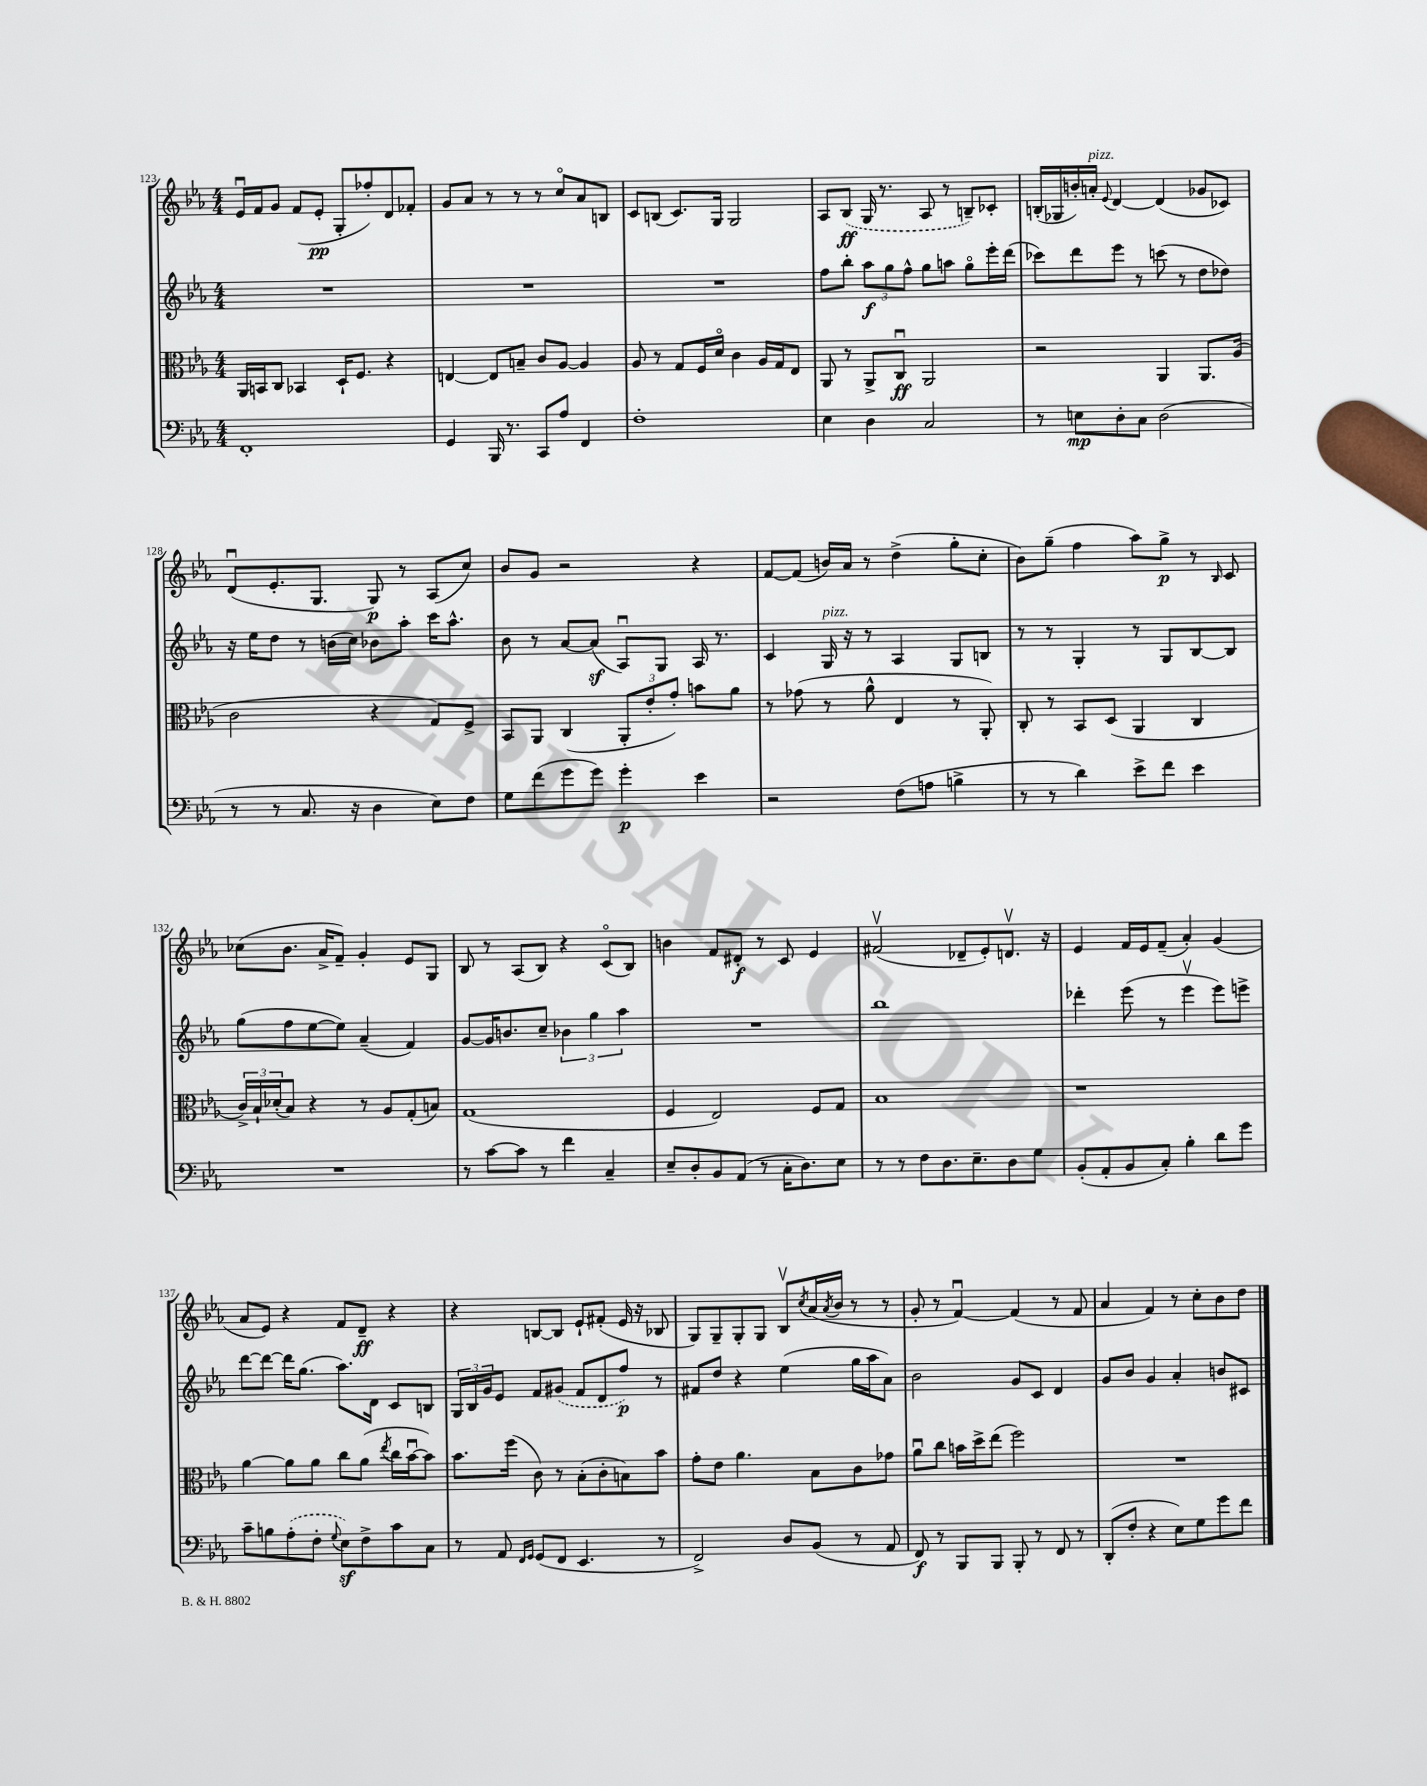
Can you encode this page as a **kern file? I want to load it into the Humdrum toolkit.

**kern	**dynam	**kern	**dynam	**kern	**dynam	**kern	**dynam
*part4	*part4	*part3	*part3	*part2	*part2	*part1	*part1
*staff4	*staff4	*staff3	*staff3	*staff2	*staff2	*staff1	*staff1
*clefF4	*	*clefC3	*	*clefG2	*	*clefG2	*
*k[b-e-a-]	*	*k[b-e-a-]	*	*k[b-e-a-]	*	*k[b-e-a-]	*
*M4/4	*	*M4/4	*	*M4/4	*	*M4/4	*
=123	=123	=123	=123	=123	=123	=123	=123
1FF'	.	16AA-/LL	.	1r	.	16e-u/LL	.
.	.	16BBn/J	.	.	.	16f/J	.
.	.	8C/J	.	.	.	8g/J	.
.	.	4BB-X/	.	.	.	(8f/L	.
.	.	.	.	.	.	8e-'/J	pp
.	.	16D`/KL	.	.	.	8G'/L	.
.	.	8.F/J	.	.	.	.	.
.	.	.	.	.	.	8ff-X'/)	.
.	.	4r	.	.	.	8d/	.
.	.	.	.	.	.	8f-X'/J	.
=124	=124	=124	=124	=124	=124	=124	=124
4GG/	.	[4En/	.	1r	.	8g/L	.
.	.	.	.	.	.	8a-/J	.
16BBB-/	.	8E/L]	.	.	.	8r	.
8.r	.	.	.	.	.	.	.
.	.	8Bn~/J	.	.	.	8r	.
8CC/L	.	8c/L	.	.	.	8r	.
8A-/J	.	[8A-/J	.	.	.	8cc/L	.
4FF/	.	4A-/]	.	.	.	8a-/	.
.	.	.	.	.	.	8Bn/J	.
=125	=125	=125	=125	=125	=125	=125	=125
1F'	.	8A-/	.	1r	.	8c/L	.
.	.	8r	.	.	.	(8Bn/J	.
.	.	8G/L	.	.	.	8.c/L)	.
.	.	16F/L	.	.	.	.	.
.	.	16d/JJ	.	.	.	16G/Jk	.
.	.	4c\	.	.	.	2G/	.
.	.	16A-/LL	.	.	.	.	.
.	.	16G/J	.	.	.	.	.
.	.	8E-/J	.	.	.	.	.
=126	=126	=126	=126	=126	=126	=126	=126
4E-\	.	8AA-/	.	8ff\L	.	8A-/L	.
.	.	8r	.	8bb-'\J	.	(8B-/J	ff
4D\	.	8AA-^/L	.	12aa-\L	f	16G/	.
.	.	.	.	.	.	8.r	.
.	.	.	.	12gg\	.	.	.
.	.	8Cu/J	ff	.	.	.	.
.	.	.	.	12ff^^\J	.	.	.
2C/	.	2AA-/	.	8gg\L	.	8A-/	.
.	.	.	.	8aan\J	.	8r	.
.	.	.	.	8gg\L	.	8Bn~/L)	.
.	.	.	.	16eee-'\L	.	8c-X'/J	.
.	.	.	.	(16ddd\JJ	.	.	.
=127	=127	=127	=127	=127	=127	=127	=127
8r	.	2r	.	8ccc-X\L)	.	(16Bn'/LL	.
.	.	.	.	.	.	16G-X/	.
8En\L	mp	.	.	8ddd\	.	16bn'/)	.
!	!	!	!	!	!	!LO:TX:a:i:t=pizz.	!
.	.	.	.	.	.	16an'/JJ	.
.	.	.	.	.	.	8qqe-/	.
8D'\	.	.	.	8eee-\J	.	[4d/	.
8C\J	.	.	.	8r	.	.	.
(2D\	.	4AA-/	.	(8cccn\	.	(4d/]	.
.	.	.	.	8r	.	.	.
.	.	8.AA-/L	.	8dd\L	.	8g-X/L	.
.	.	.	.	8dd-X\J)	.	8c-X/J)	.
.	.	(16A-/Jk	.	.	.	.	.
!!LO:LB:g=z
=128	=128	=128	=128	=128	=128	=128	=128
8r	.	2c\	.	16r	.	(8du/L	.
.	.	.	.	16ee-\KL	.	.	.
8r	.	.	.	8dd\J	.	8.e-'/	.
8.C/	.	.	.	8r	.	.	.
.	.	.	.	.	.	8.G/J	.
.	.	.	.	(16bn\LL	.	.	.
16r	.	.	.	16cc\JJ)	.	.	.
4D\	.	4r	.	8b-X\L	.	8G/)	p
.	.	.	.	8aa-'\J	.	8r	.
8E-\L)	.	8G/L)	.	16ccc\KL	.	(8A-/L	.
.	.	.	.	8.aa-^^\J	.	.	.
8F\J	.	8F^/J	.	.	.	8cc/J)	.
=129	=129	=129	=129	=129	=129	=129	=129
8G\L	.	8BB-/L	.	8b-\	.	8b-/L	.
(8f\	.	8AA-/J	.	8r	.	8g/J	.
8g\	.	(4C/	.	[8a-/L	.	2r	.
8g\J)	.	.	.	(8a-z/J]	.	.	.
4g'\	p	12AA-'/L	.	8A-u/L)	.	.	.
.	.	12e-'/	.	.	.	.	.
.	.	.	.	8G/J	.	.	.
.	.	12g'/J)	.	.	.	.	.
4e-\	.	8bn\L	.	16A-/	.	4r	.
.	.	.	.	8.r	.	.	.
.	.	8a-\J	.	.	.	.	.
=130	=130	=130	=130	=130	=130	=130	=130
2r	.	8r	.	4c/	.	[8f/L	.
.	.	(8g-X\	.	.	.	(8f/J]	.
!	!	!	!	!LO:TX:a:i:t=pizz.	!	!	!
.	.	8r	.	16G/	.	16bn/LL)	.
.	.	.	.	16r	.	16a-/JJ	.
.	.	8a-^^\	.	8r	.	8r	.
(8F\L	.	4E-/	.	4A-/	.	(4dd^\	.
8An\J	.	.	.	.	.	.	.
4Bn^\	.	8r	.	8G/L	.	8gg'\L	.
.	.	8AA-'/)	.	8Bn/J	.	8cc'\J	.
=131	=131	=131	=131	=131	=131	=131	=131
8r	.	8C'/	.	8r	.	8b-\L)	.
8r	.	8r	.	8r	.	(8gg~\J	.
4d\)	.	8BB-/L	.	4G'/	.	4ff\	.
.	.	(8D/J	.	.	.	.	.
8e-^\L	.	4AA-/	.	8r	.	8aa-\L)	.
8f\J	.	.	.	8G/L	.	8gg^\J	p
4e-\	.	4C/	.	[8B-/	.	8r	.
.	.	.	.	.	.	16qqB-/	.
.	.	.	.	8B-/J]	.	8c/	.
!!LO:LB:g=z
=132	=132	=132	=132	=132	=132	=132	=132
1r	.	24c^/LL)	.	(8gg\L	.	(8cc-X\L	.
.	.	24B-`/	.	.	.	.	.
.	.	(24d-X'/J	.	.	.	.	.
.	.	8B-/J)	.	8ff\	.	8.b-\J	.
.	.	4r	.	[8ee-\	.	.	.
.	.	.	.	.	.	16a-^/KL	.
.	.	.	.	8ee-\J])	.	8f~/J)	.
.	.	8r	.	(4a-~/	.	4g'/	.
.	.	8A-/L	.	.	.	.	.
.	.	(8G'/	.	4f/)	.	8e-/L	.
.	.	8Bn/J)	.	.	.	8G/J	.
=133	=133	=133	=133	=133	=133	=133	=133
8r	.	(1G	.	[8g/L	.	8B-/	.
[8c\L	.	.	.	16g/K]	.	8r	.
.	.	.	.	8.bn/	.	.	.
8c\J]	.	.	.	.	.	(8A-/L	.
8r	.	.	.	8cc~/J	.	8B-/J)	.
4f\	.	.	.	6b-X\	.	4r	.
.	.	.	.	6gg\	.	.	.
4C~/	.	.	.	.	.	(8c/L	.
.	.	.	.	6aa-\	.	.	.
.	.	.	.	.	.	8B-/J)	.
=134	=134	=134	=134	=134	=134	=134	=134
8E-~/L	.	4F/	.	1r	.	4bn\	.
8D'/	.	.	.	.	.	.	.
8BB-/	.	2E-/)	.	.	.	8f/L	.
(8AA-/J	.	.	.	.	.	8d#X'/J	f
8r	.	.	.	.	.	8r	.
16C'\KL	.	.	.	.	.	8c/	.
8.D\)	.	.	.	.	.	.	.
.	.	8F/L	.	.	.	4e-/	.
8E-\J	.	8G/J	.	.	.	.	.
=135	=135	=135	=135	=135	=135	=135	=135
8r	.	1B-	.	1bb-	.	(2f#Xv/	.
8r	.	.	.	.	.	.	.
8F\L	.	.	.	.	.	.	.
8.D\	.	.	.	.	.	.	.
.	.	.	.	.	.	8d-X~/L	.
8.E-~\	.	.	.	.	.	.	.
.	.	.	.	.	.	8e-'/)	.
8D\	.	.	.	.	.	8.dnv/J	.
8G\J	.	.	.	.	.	.	.
.	.	.	.	.	.	16r	.
=136	=136	=136	=136	=136	=136	=136	=136
(8BB-'/L	.	1r	.	4ddd-X'\	.	4e-/	.
8AA-'/	.	.	.	.	.	.	.
8BB-/	.	.	.	(8eee-\	.	16f/LL	.
.	.	.	.	.	.	16e-/J	.
8C'/J)	.	.	.	8r	.	(8f~/J	.
4B-'\	.	.	.	4eee-v\	.	4a-'/)	.
8d\L	.	.	.	8eee-\L)	.	(4g/	.
8g\J	.	.	.	8eeen^\J	.	.	.
!!LO:LB:g=z
=137	=137	=137	=137	=137	=137	=137	=137
8c~\L	.	[4a-\	.	[8ddd\L	.	8a-/L	.
8Bn\	.	.	.	8ddd\J_	.	8e-/J)	.
(8A-'\	.	8a-\L]	.	16ddd\KL]	.	4r	.
.	.	.	.	(8.gg\J	.	.	.
8F'\J	.	8a-\J	.	.	.	.	.
8qqG/	.	.	.	.	.	.	.
8E-z\L)	.	8cc\L	.	8.aa-\L)	.	8f/L	.
8F^\	.	(8a-\J	.	.	.	8d~/J	ff
.	.	.	.	16d\Jk	.	.	.
.	.	8qee-/	.	.	.	.	.
8c\	.	16cc\LL	.	8c/L	.	4r	.
.	.	[16b-u\J	.	.	.	.	.
8C\J	.	8b-\J])	.	8Bn/J	.	.	.
=138	=138	=138	=138	=138	=138	=138	=138
8r	.	8.b-\L	.	24G/LL	.	4r	.
.	.	.	.	24B-/	.	.	.
.	.	.	.	24g/J	.	.	.
8AA-/	.	.	.	8e-/J	.	.	.
.	.	(16ff\Jk	.	.	.	.	.
16qqFF/LL	.	.	.	.	.	.	.
16qqGG/JJ	.	.	.	.	.	.	.
(8GG/L	.	8c\)	.	8f/L	.	[8Bn/L	.
8FF/J	.	8r	.	(8g#X/J	.	8B/J]	.
4.EE-/	.	(8B-'\L	.	8f/L	.	8e-`/L	.
.	.	8c'\	.	8d/	.	(8f#X'/J	.
.	.	8Bn\)	.	8ff/J)	p	16e-/	.
.	.	.	.	.	.	16r	.
8r	.	8b-\J	.	8r	.	8B-X/	.
=139	=139	=139	=139	=139	=139	=139	=139
2FF^/)	.	8g'\L	.	8f#X/L	.	8G/L)	.
.	.	8e-\J	.	8dd/J	.	8G~/	.
.	.	4.a-\	.	4r	.	8G'/	.
.	.	.	.	.	.	8G/J	.
8D/L	.	.	.	(4ee-\	.	8B-v/L	.
.	.	.	.	.	.	8qcc/	.
(8BB-/J	.	8B-\L	.	.	.	(16a-/L	.
.	.	.	.	.	.	8qa-/	.
.	.	.	.	.	.	16b-/JJ	.
8r	.	8c\	.	16gg\LL	.	8r	.
.	.	.	.	16aa-\J	.	.	.
8AA-/	.	8g-X\J	.	8a-\J)	.	8r	.
=140	=140	=140	=140	=140	=140	=140	=140
8FF/)	f	8a-u\L	.	2b-\	.	8g'/	.
8r	.	8cc\J	.	.	.	8r	.
8BBB-/L	.	16bn\LL	.	.	.	[4fu/)	.
.	.	16dd^\J	.	.	.	.	.
8BBB-/J	.	(8ee-\J	.	.	.	.	.
8BBB-'/	.	2ff\)	.	8g/L	.	(4f/]	.
8r	.	.	.	8c/J	.	.	.
8FF/	.	.	.	4d/	.	8r	.
8r	.	.	.	.	.	8f/	.
=141	=141	=141	=141	=141	=141	=141	=141
(8DD'/L	.	1r	.	8g/L	.	4a-/	.
8F'/J	.	.	.	8b-/J	.	.	.
4r	.	.	.	4g/	.	4f/)	.
8E-\L)	.	.	.	4a-'/	.	8r	.
8G\	.	.	.	.	.	8cc'\L	.
8g\	.	.	.	8bn/L	.	8b-\	.
8f\J	.	.	.	8c#X/J	.	8dd\J	.
==	==	==	==	==	==	==	==
*-	*-	*-	*-	*-	*-	*-	*-
